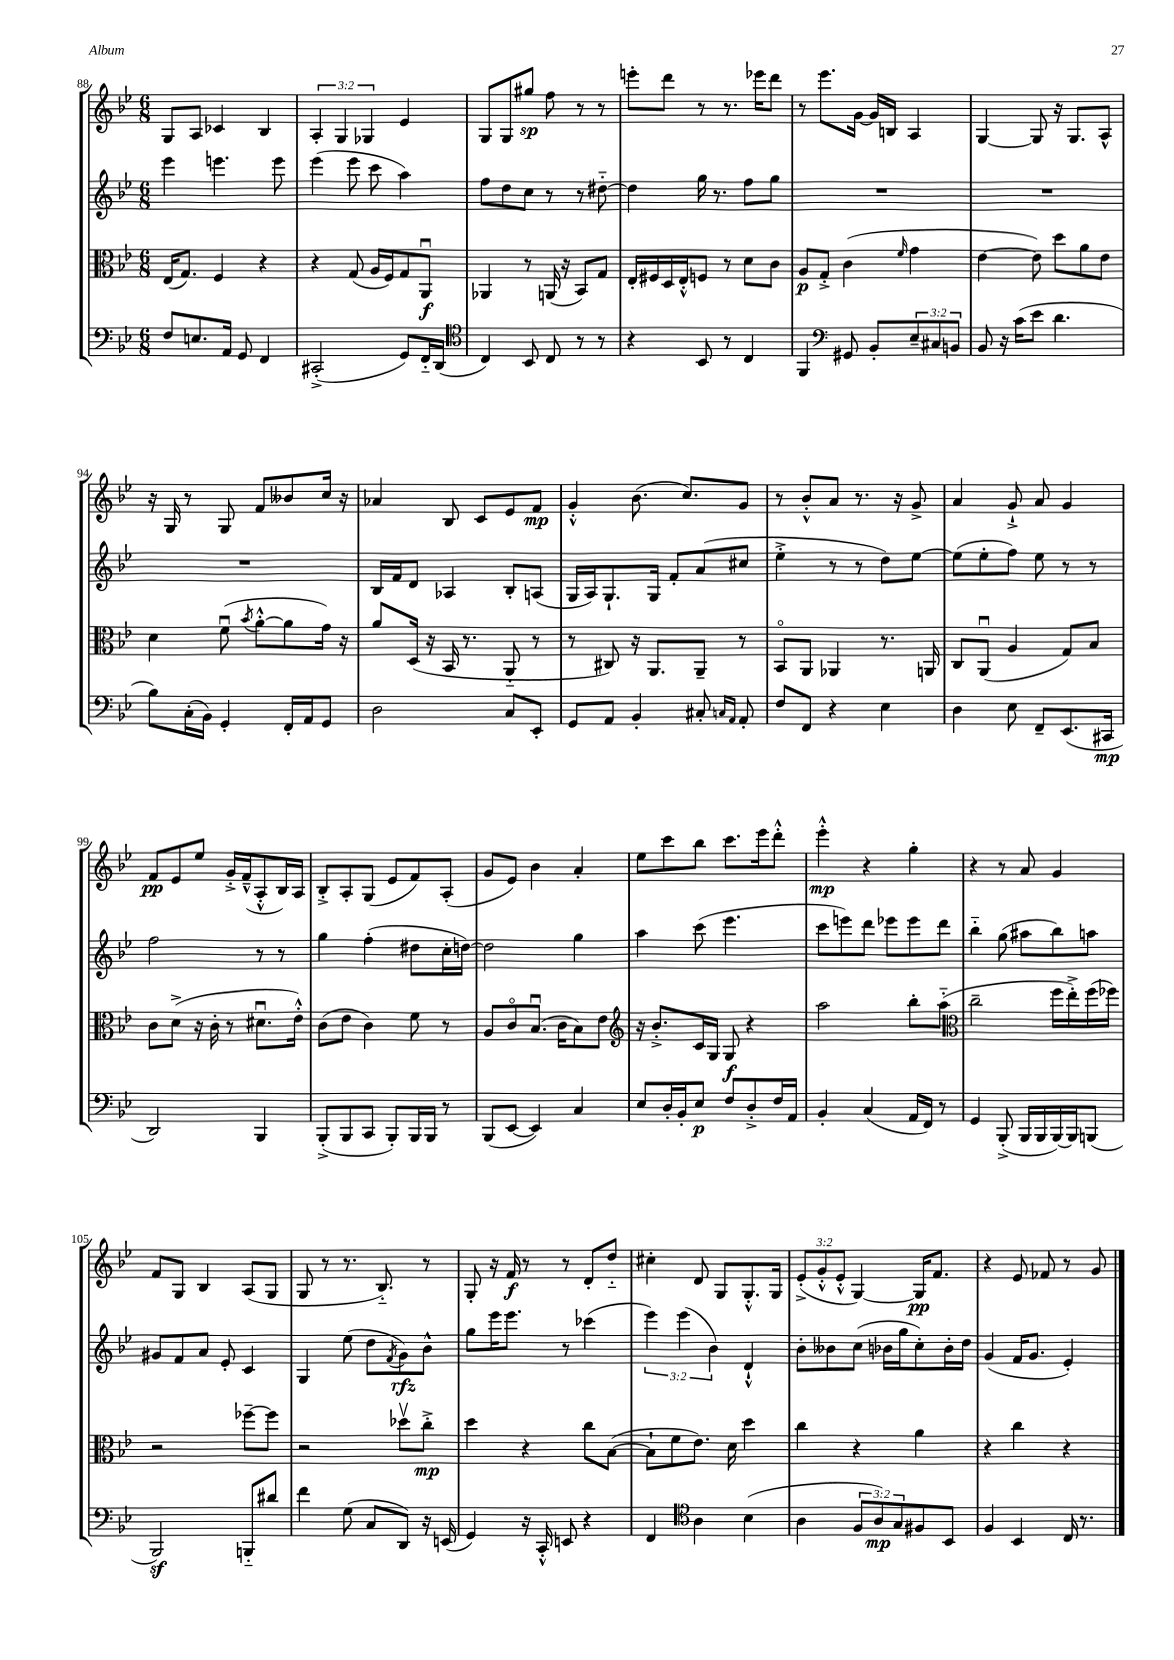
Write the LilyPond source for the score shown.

<<
\new StaffGroup <<
\new Staff = "s0" {
    \clef treble \key bes \major \numericTimeSignature \time 6/8 \override Staff.TupletNumber.text = #tuplet-number::calc-fraction-text
    g8 a8 ces'4 bes4 |
    \tuplet 3/2 { a4-. g4 ges4 } ees'4 |
    g8 g8 gis''8\sp f''8 r8 r8 |
    e'''8-. d'''8 r8 r8. ees'''16 d'''8 |
    r8 ees'''8. g'16~ g'16 b16 a4 |
    g4~ g8 r16 g8. a8-^ |
    r16 g16 r8 g8 f'8 beses'8 c''16 r16 |
    aes'4 bes8 c'8 ees'8 f'8\mp |
    g'4-.-^ bes'8.( c''8.) g'8 |
    r8 bes'8-.-^ a'8 r8. r16 g'8-> |
    a'4 g'8-!-> a'8 g'4 |
    f'8\pp ees'8 ees''8 g'16-.-> f'16---^( a8-.-^ bes16) a16 |
    bes8-.-> a8-. g8( ees'8 f'8) a8-.( |
    g'8 ees'8) bes'4 a'4-. |
    ees''8 c'''8 bes''8 c'''8. ees'''16 d'''8-.-^ |
    ees'''4-.-^\mp r4 g''4-. |
    r4 r8 a'8 g'4 |
    f'8 g8 bes4 a8( g8 |
    g8 r8 r8. bes8.-_) r8 |
    g8-. r16 f'16\f r8 r8 d'8-. d''8-_ |
    cis''4-. d'8 g8 g8.-.-^ g16 |
    \tuplet 3/2 { ees'8-.->( g'8-.-^ ees'8-.-^ } g4~) g16\pp f'8. |
    r4 ees'8 fes'8 r8 g'8 \bar "|." |
}
\new Staff = "s1" {
    \clef treble \key bes \major \numericTimeSignature \time 6/8 \override Staff.TupletNumber.text = #tuplet-number::calc-fraction-text
    ees'''4 e'''4. e'''8 |
    ees'''4( ees'''8 c'''8 a''4) |
    f''8 d''8 c''8 r8 r8 dis''8~-_ |
    dis''4 g''16 r8. f''8 g''8 |
    R2. |
    R2. |
    R2. |
    bes16 f'16 d'8 aes4 bes8-. a8( |
    g16 a16) g8.-! g16 f'8-. a'8( cis''8 |
    ees''4-.-> r8 r8 d''8) ees''8~ |
    ees''8( ees''8-. f''8) ees''8 r8 r8 |
    f''2 r8 r8 |
    g''4 f''4-.( dis''8 c''16-. d''16~) |
    d''2 g''4 |
    a''4 c'''8( ees'''4. |
    c'''8 e'''8) d'''8 ees'''8 ees'''8 d'''8 |
    bes''4-_ g''8( ais''8 bes''8) a''8 |
    gis'8 f'8 a'8 ees'8-. c'4 |
    g4 ees''8( d''8 \acciaccatura { f'8 } g'8\rfz) bes'8-^ |
    g''8 ees'''16 ees'''8. r8 ces'''4( |
    \tuplet 3/2 { ees'''4) ees'''4( bes'4) } d'4-!-^ |
    bes'8-. beses'8 c''8( bes'16 g''16 c''8-.) bes'16-. d''16 |
    g'4( f'16 g'8. ees'4-.) \bar "|." |
}
\new Staff = "s2" {
    \clef alto \key bes \major \numericTimeSignature \time 6/8
    ees16( g8.) f4 r4 |
    r4 g8( a16 f16) g8 a,8\downbow\f |
    aes,4 r8 a,16( r16 bes,8) g8 |
    ees16-. fis16 d16 ees16-.-^ f8 r8 d'8 c'8 |
    a8\p g8-.-> c'4( \grace { f'16 } g'4 |
    ees'4~ ees'8) d''8 a'8 ees'8 |
    d'4 f'8\downbow( \acciaccatura { bes'8 } a'8~-.-^ a'8 g'16) r16 |
    a'8 d16( r16 bes,16 r8. a,8-_ r8 |
    r8 cis8) r16 a,8. a,8-- r8 |
    bes,8\flageolet a,8 aes,4 r8. a,16 |
    c8 a,8\downbow( a4 g8) bes8 |
    c'8 d'8->( r16 c'16-. r8 dis'8.\downbow ees'16-.-^) |
    c'8( ees'8 c'4) f'8 r8 |
    a8 c'8\flageolet bes8.\downbow( c'16 bes8) ees'8 |
    \clef treble r16 bes'8.-.-> c'16 g16 g8\f r4 |
    a''2 bes''8-. a''8-_( |
    \clef alto c''2-- f''16 ees''16-.->) f''16( fes''16) |
    r2 fes''8~-- fes''8 |
    r2 des''8\upbow c''8-.->\mp |
    d''4 r4 c''8 bes8~( |
    bes8-! f'8 ees'8.) d'16 d''4 |
    c''4 r4 a'4 |
    r4 c''4 r4 \bar "|." |
}
\new Staff = "s3" {
    \clef bass \key bes \major \numericTimeSignature \time 6/8 \override Staff.TupletNumber.text = #tuplet-number::calc-fraction-text
    f8 e8. a,16 g,8 f,4 |
    cis,2-.->( g,8) f,16-_ d,16( |
    \clef tenor c4) bes,8 c8 r8 r8 |
    r4 bes,8 r8 c4 |
    f,4 \clef bass gis,8 bes,8-. \tuplet 3/2 { ees8-- cis8 b,8 } |
    bes,8 r16 c'16( ees'8 d'4. |
    bes8) c16-.( bes,16) g,4-. f,16-. a,16 g,8 |
    d2 c8 ees,8-. |
    g,8 a,8 bes,4-. cis8-. \grace { c16 a,16 } a,8-. |
    f8 f,8 r4 ees4 |
    d4 ees8 f,8-- ees,8.( cis,16\mp |
    d,2) bes,,4 |
    bes,,8-.->( bes,,8 c,8 bes,,8-.) bes,,16 bes,,16 r8 |
    bes,,8( ees,8~ ees,4) c4 |
    ees8 d16-. bes,16-. ees8\p f8 d8-.-> f16 a,16 |
    bes,4-. c4( a,16 f,16) r8 |
    g,4 bes,,8-.->( bes,,16 bes,,16 bes,,16~) bes,,16 b,,8( |
    bes,,2\sf) b,,8-_ dis'8 |
    f'4 g8( c8 d,8) r16 e,16( |
    g,4) r16 c,16-.-^ e,8 r4 |
    f,4 \clef tenor a4 bes4( |
    a4 \tuplet 3/2 { f8 a8\mp) g8 } fis8 bes,8 |
    f4 bes,4 c16 r8. \bar "|." |
}
>>
>>
\layout { \context { \Score currentBarNumber = #88 } }
